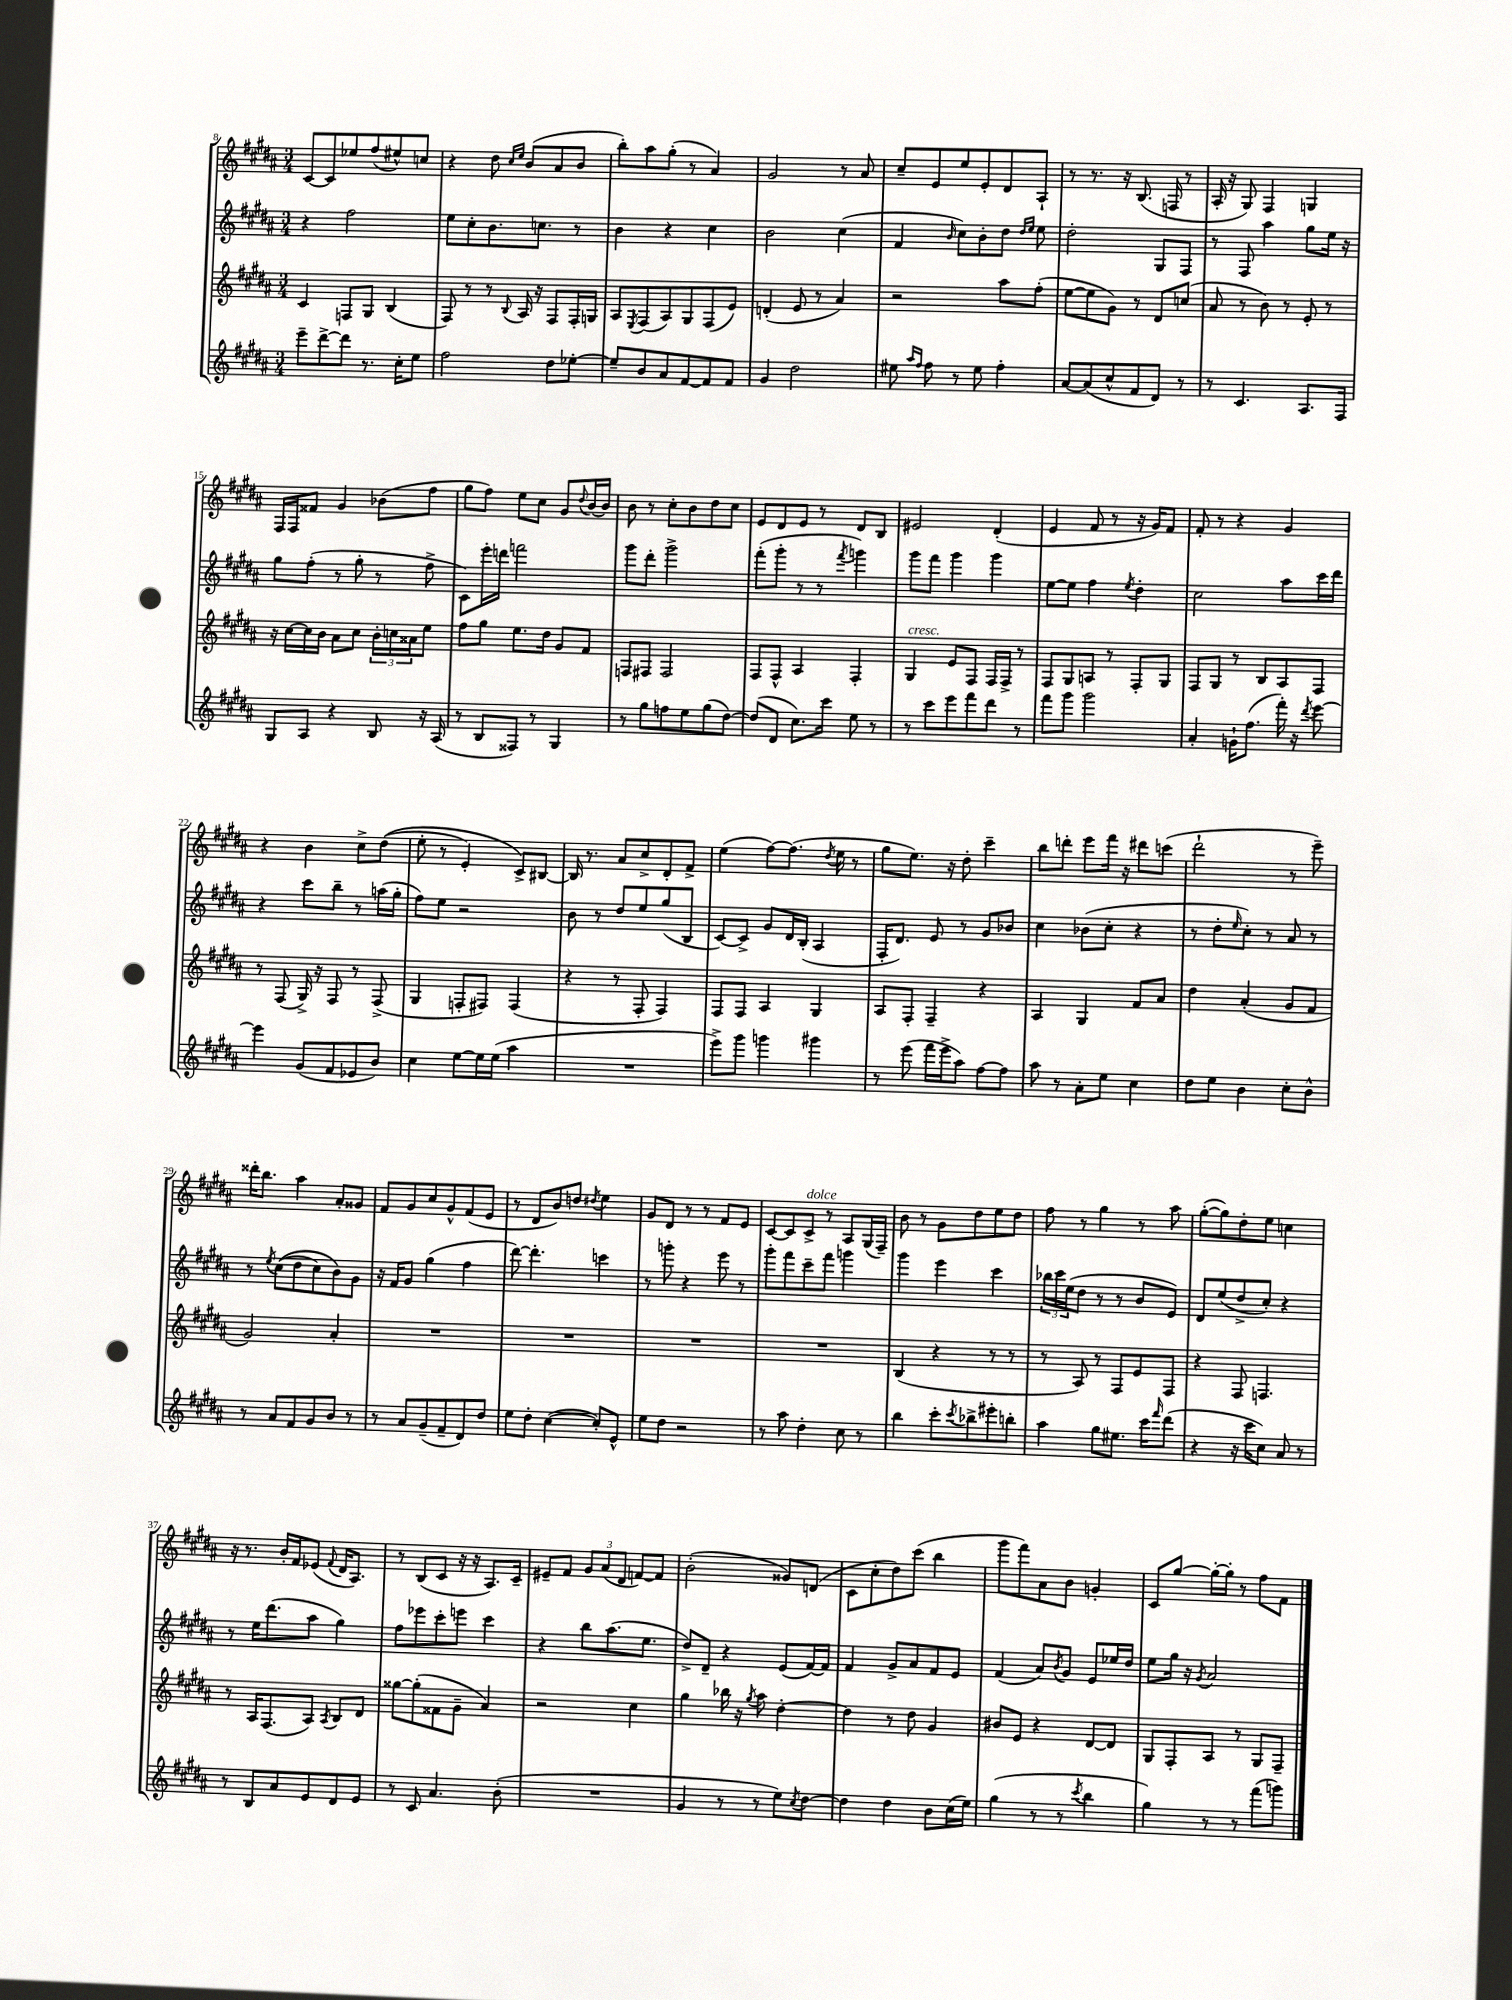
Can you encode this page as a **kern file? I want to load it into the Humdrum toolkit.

**kern	**kern	**kern	**kern
*staff4	*staff3	*staff2	*staff1
*clefG2	*clefG2	*clefG2	*clefG2
*k[f#c#g#d#a#]	*k[f#c#g#d#a#]	*k[f#c#g#d#a#]	*k[f#c#g#d#a#]
*M3/4	*M3/4	*M3/4	*M3/4
8eee~	4c#	4r	[8c#
[8ddd#^	.	.	8c#]
8ddd#]	8F	2ff#	8ee-
8.r	8G#	.	(8ff#
.	(4B	.	8ee#^^)
16cc#'	.	.	.
8ee	.	.	8cc
=	=	=	=
2ff#	8F#)	8ee	4r
.	8r	8cc#'	.
.	8r	8.b	8dd#
.	.	.	16qqcc#
.	8qqB	.	16qqee
.	16A#	.	(8b
.	16r	8.cc	.
8dd#	8F#	.	8a#
[8ee-'	16F#'	8r	8b
.	16G	.	.
=	=	=	=
8ee-~]	8A#	4b	8bb')
.	8qE	.	.
8b	(8F#	.	8aa#
8a#	8A#)	4r	(8gg#'
[8f#	8G#	.	8r
8f#]	(8F#	4cc#	4a#)
8f#	8e)	.	.
=	=	=	=
4g#	(4d'	2b	2g#
2dd#	8e	.	.
.	8r	.	.
.	4a#)	(4cc#	8r
.	.	.	8a#
=	=	=	=
8ee#	2r	4f#	8cc#~
16qqaa#	.	.	.
16qqff#	.	.	.
8ff#	.	.	8e
.	.	16qqb	.
8r	.	8cc#)	8ee
8ee#	.	8b'	8e'
4ff#'	8aa#	8dd#	8d#
.	.	16qqdd#	.
.	.	16qqee	.
.	(8ff#'	8ee	8A#`
=	=	=	=
[8a#	[8ee	2dd#'	8r
(8a#]	8ee]	.	8.r
8cc#^^	8g#)	.	.
.	.	.	16r
8f#	8r	.	(8.B
8d#)	8d#	8G#	.
.	.	.	16F
8r	(8cc	8F#	8r
=	=	=	=
8r	8a#	8r	16A#'
.	.	.	16r
4.c#	8r	8F#	8G#)
.	8b)	4aa#	4F#
.	8r	.	.
8.A#	8e'	8gg#	4G
.	8r	16ee	.
16F#	.	16r	.
=	=	=	=
8G#	16r	8gg#	16F#
.	[16cc#	.	16F#
8A#	16cc#]	(8ff#'	8f##
.	16b	.	.
4r	8a#	8r	4g#
.	8cc#	8gg#'	.
8B	24b'	8r	(8b-
.	24cc	.	.
.	24a##	.	.
16r	8ee	8ff#^	8ff#
(16A#	.	.	.
=	=	=	=
8r	8ff#	8c#)	8gg#
8B	8gg#	16eee'	8ff#)
.	.	16ddd	.
8F##)	8.ee	2fff	8ee
8r	.	.	8cc#
.	16dd#	.	.
4G#	8g#	.	8g#
.	.	.	8qqdd#
.	8f#	.	[16b
.	.	.	16b]
=	=	=	=
8r	8F	8ggg#	8b
8gg#	8F#	8ddd#'	8r
8ff	2F#	2ggg#^	8cc#'
8ee	.	.	8b
(8gg#	.	.	8dd#
[8dd#)	.	.	8cc#
=	=	=	=
(8dd#]	8F#	(8fff#'	8e
8d#	8F#^^	8ggg#'	8d#
8.cc#)	4A#	8r	8e
.	.	8r	8r
16ccc#	.	.	.
.	.	8qfff#	.
8ee	4F#'	4ggg)	8d#
8r	.	.	8B
=	=	=	=
8r	4G#	8ggg#	2e#
8ccc#	.	8fff#	.
8eee	8e	4ggg#	.
8fff#	8F#	.	.
8ddd#	16F#	4ggg#	(4d#'
.	16F#^	.	.
8r	8r	.	.
=	=	=	=
8fff#	8F#	[8ee	4e
8ggg#	8G#	8ee]	.
2ggg#	8A	4ff#	8f#
.	8r	.	8r
.	.	8qee	.
.	8F#'	4dd#'	16r
.	.	.	16g#)
.	8G#	.	8f#
=	=	=	=
4a#'	8F#	2cc#	8f#'
.	8G#	.	8r
16g`	8r	.	4r
(8.ff#	.	.	.
.	8B	.	.
16fff#')	8A#	8aa#	4g#
16r	.	.	.
8qddd#	.	.	.
[8eee	8F#	16ccc#	.
.	.	16ddd#	.
=	=	=	=
4eee]	8r	4r	4r
.	(8F#	.	.
(8g#	16G#^)	8ccc#	4b
.	16r	.	.
8f#	8F#	8bb~	.
8e-	8r	8r	8cc#^
8b)	(8F#^	(16aa	&((8dd#
.	.	16gg#'	.
=	=	=	=
4cc#	4G#	8ff#)	8ee'
.	.	8ee	8r
[8ee	8F'	2r	4e')
16ee]	8F#)	.	.
(16ee	.	.	.
4aa#	(4F#	.	8c#^&)
.	.	.	[8B#
=	=	=	=
2.r	4r	8b	16B#]
.	.	.	8.r
.	.	8r	.
.	8r	8dd#	8a#
.	8F#'	8ee	8cc#^
.	4F#)	(8gg#	8d#'
.	.	8B	8f#^
=	=	=	=
8eee^)	8F#	[8c#)	(4ee
8ggg#	8F#	8c#^]	.
4ggg	4A#	8g#	[8ff#)
.	.	16d#	(8.ff#]
.	.	(16B'	.
4ggg#	4G#	4A#	.
.	.	.	8qdd#
.	.	.	16ee
.	.	.	8r
=	=	=	=
8r	8A#	16F#'	8gg#
.	.	8.d#)	.
(8eee	8F#'	.	8.ee)
16fff#	4F#~	8e	.
16eee^	.	.	16r
8aa#)	.	8r	8dd#'
[8ff#	4r	8g#	4ccc#~
8ff#]	.	8b-	.
=	=	=	=
8aa#	4A#	4cc#	8bb
8r	.	.	8ddd'
8a#'	4G#	(8b-	8eee
8ee	.	8cc#'	16fff#
.	.	.	16r
4cc#	8f#	4r	8ddd#
.	8a#	.	(8ccc
=	=	=	=
8dd#	4dd#	8r	2ddd#`
8ee	.	8dd#'	.
.	.	16qqee	.
4b	(4a#'	8cc#')	.
.	.	8r	.
8cc#'	8g#	8a#	8r
8b^^	8f#	8r	8eee~)
=	=	=	=
8r	2g#)	8r	16ddd##'
.	.	.	8.bb
.	.	8qee	.
8a#	.	&((8cc#	.
8f#	.	8dd#	4aa#
8g#	.	8cc#)	.
8b	4a#'	8b&)	8a#'
8r	.	8g#	8g##
=	=	=	=
8r	2.r	16r	8f#
.	.	16f#	.
8a#	.	8g#	8g#
(8g#~	.	(4gg#	8cc#
8f#~	.	.	8g#^^
8d#)	.	4ff#	(8f#
8dd#	.	.	8e
=	=	=	=
8ee	2.r	[8ddd#)	8r
8dd#'	.	4.ddd#']	8d#
([4cc#	.	.	8b)
.	.	.	8dd
.	.	.	8qdd#
8cc#'])	.	4ccc	4ee
8e^^	.	.	.
=	=	=	=
8ee	2.r	8r	8g#
8dd#	.	8ggg'	8d#
2r	.	4r	8r
.	.	.	8r
.	.	8eee	8f#
.	.	8r	8e
=	=	=	=
8r	2.r	8ggg#'	[8c#
8aa#	.	8fff#	8c#]
4dd#'	.	8ccc#~	8c#^
.	.	8fff#	8r
8cc#	.	4ggg	8A#
8r	.	.	(16G#
.	.	.	16F#~)
=	=	=	=
4bb	(4B	4ggg#	8b
.	.	.	8r
8ccc#'	4r	4eee	8g#
8qccc#	.	.	.
8bb-^	.	.	8dd#
8eee#'	8r	4ccc#	8ee
8bb'	8r	.	8dd#
=	=	=	=
4aa#	8r	24bb-	8ff#
.	.	24ccc#	.
.	.	(24ee	.
.	8A#)	8dd#	8r
8gg#	8r	8r	4gg#
8.ee#	8F#	8r	.
.	8e	8b	8r
16ccc#	.	.	.
16qqfff#	.	.	.
(8ddd#	8F#	8e)	8aa#
=	=	=	=
4r	4r	8d#	([8gg#'
.	.	(8ee	8gg#])
16r	8F#	8dd#^	8dd#'
16ccc#	.	.	.
8cc#)	4.F	8cc#')	8ee
8a#	.	4r	4cc
8r	.	.	.
=	=	=	=
8r	8r	8r	16r
.	.	.	8.r
8B	16A#	16ee	.
.	(8.F#	(8.ddd#	.
8a#	.	.	16b'
.	.	.	16f#
8e	8A#)	8aa#	(8e-
.	8qA#	.	8qqf#
8d#	8B	4gg#)	16d#
.	.	.	8.A#)
8e	8d#	.	.
=	=	=	=
8r	[8gg##	8ff#	8r
8c#	(8gg##']	8eee-	(8B
4.a#	8f##	8ccc#'	8c#
.	8g#~	8eee	16r
.	.	.	16r
.	4a#)	4ccc#	8.A#)
(8b'	.	.	.
.	.	.	16c#~
=	=	=	=
2.r	2r	4r	8e#~
.	.	.	8f#
.	.	8bb	12g#
.	.	.	(12a#
.	.	(8.aa#	.
.	.	.	12d#
.	4cc#	.	[8f)
.	.	8.ee	.
.	.	.	8f]
=	=	=	=
4g#	4gg#	8dd#^)	(2b'
.	.	8d#~	.
8r	16bb-	4r	.
.	16r	.	.
.	8qgg#	.	.
8r	8aa#	.	.
8ee)	[4dd#'	(8e	8g##)
8qcc#	.	.	.
[8dd#	.	[16f#)	(8d
.	.	16f#]	.
=	=	=	=
4dd#]	4dd#]	4f#	8c#
.	.	.	8cc#'
4dd#	8r	8g#^	8dd#)
.	8dd#	8a#	(8ccc#
8b	4g#	8f#	4bb
(16cc#	.	8e	.
16ee)	.	.	.
=	=	=	=
(4gg#	8b#	(4f#	8ggg#
.	8e	.	8fff#)
8r	4r	8a#)	8a#
.	.	8qb	.
8r	.	8g#	8b
8qccc#	.	.	.
4bb	[8d#	8e	4g'
.	8d#]	16ee-	.
.	.	16dd#	.
=	=	=	=
4gg#)	8G#	8ee	8c#
.	8F#'	16gg#	[8gg#
.	.	16r	.
.	.	8qg#	.
8r	8A#	2a#	16gg#'_
.	.	.	16gg#']
8r	8r	.	8r
(8fff#	8G#	.	8ff#
8ggg)	8F#~	.	8f#
==	==	==	==
*-	*-	*-	*-
